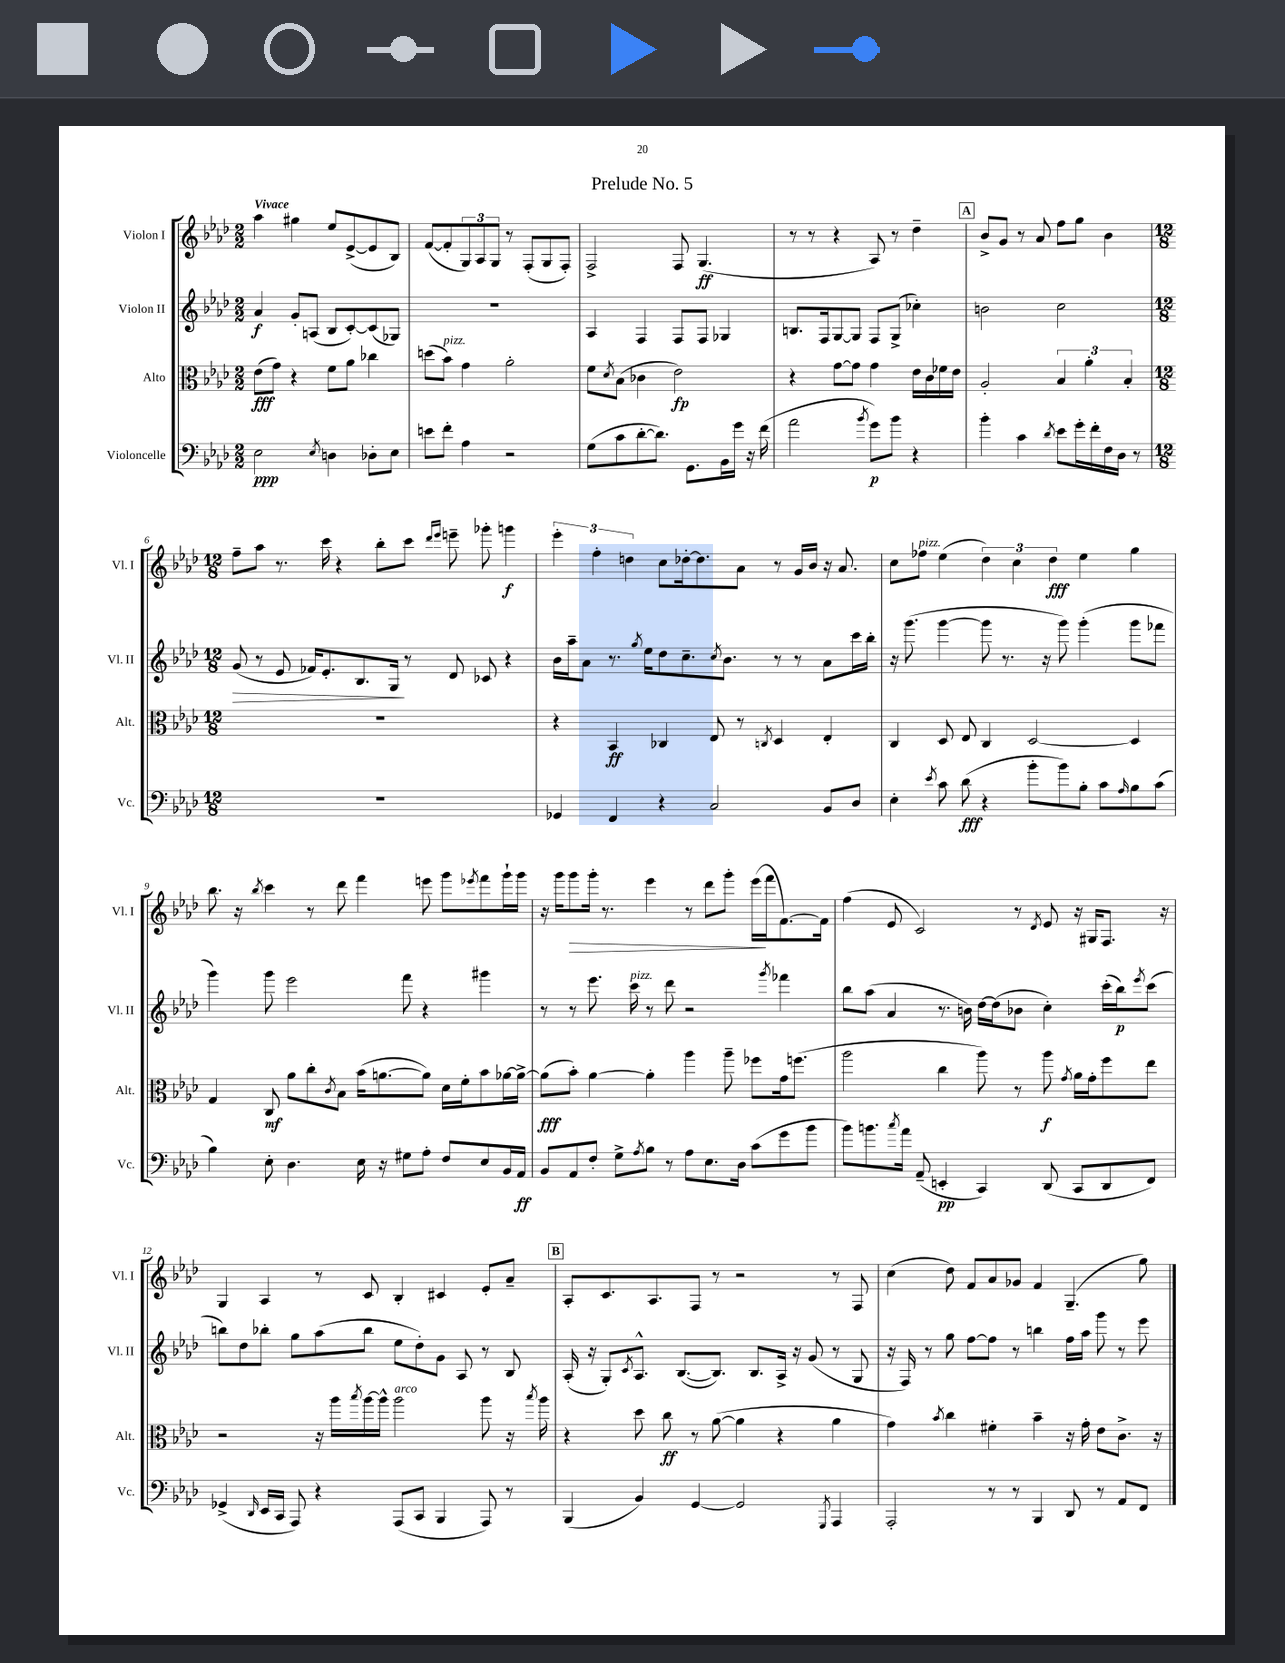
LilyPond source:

\header { title = "Prelude No. 5" }
<<
\new StaffGroup <<
\new Staff = "s0" \with { instrumentName = "Violon I" shortInstrumentName = "Vl. I" } {
    \clef treble \key aes \major \numericTimeSignature \time 2/2 \tempo "Vivace"
    aes''4 gis''4 ees''8 ees'8~->( ees'8 bes8) |
    f'8~( f'8-. \tuplet 3/2 { g8) aes8 g8 } r8 f8-.( g8 f8-.) |
    f2-> f8 g4.\ff( |
    r8 r8 r4 aes8) r8 des''4-- |
    \mark \markup { \box "A" } bes'8-> g'8 r8 aes'8 f''8 g''8 bes'4 |
    \numericTimeSignature \time 12/8 f''8-- aes''8 r8. c'''16 r4 bes''8-. c'''8 \grace { des'''16 ees'''16 } e'''8-- ges'''8-. g'''4\f |
    \tuplet 3/2 { ees'''4-. f''4-. d''4 } c''8 des''16~-. des''8. aes'8 r8 g'16 bes'16 r16 aes'8. |
    c''8 fes''8^\markup { \italic "pizz." } ees''4( \tuplet 3/2 { des''4) c''4 des''4\fff } ees''4 g''4 |
    bes''8. r16 \acciaccatura { bes''8 } c'''4 r8 des'''8 f'''4 e'''8 g'''8 \acciaccatura { ees'''8 } f'''8 g'''16-! g'''16 |
    r16 g'''16 g'''8\> g'''16-. r8. ees'''4 r8 des'''8 g'''8-. ees'''16\!( f'''16 f'8.~) f'16 |
    f''4( ees'8 c'2) r8 \acciaccatura { des'8 } ees'8 r16 gis16 f8. r16 |
    g4 aes4 r8 c'8 bes4-. cis'4 ees'8-. aes'8-- |
    \mark \markup { \box "B" } aes8-. c'8. aes8. f8 r8 r2 r8 f8 |
    c''4( des''8) f'8 aes'8 ges'8 f'4 g4.--( g''8) \bar "|." |
}
\new Staff = "s1" \with { instrumentName = "Violon II" shortInstrumentName = "Vl. II" } {
    \clef treble \key aes \major \numericTimeSignature \time 2/2
    aes'4\f g'8-. a8( bes8 c'8~-.) c'8( ges8) |
    R1 |
    aes4 f4 f8 f8 ges4 |
    b8. f16 g8~ g8 f8 g8->( ces''4-.) |
    \mark \markup { \box "A" } b'2 c''2 |
    \numericTimeSignature \time 12/8 g'8\>( r8 ees'8 fes'16) ees'8.-. bes8. g16\! r8 des'8 ces'8 r4 |
    bes'16 aes''16-- aes'8 r8. \acciaccatura { g''8 } ees''16 des''8 c''8.-- \acciaccatura { c''8 } bes'8. r8 r8 aes'8 c'''16 bes''16-. |
    r16 g'''8.( g'''4~ g'''8 r8. r16 g'''8) g'''4-.( g'''8 fes'''8 |
    g'''4) g'''8 ees'''2 f'''8 r4 gis'''4 |
    r8 r8 ees'''8. c'''16^\markup { \italic "pizz." } r8 des'''8 r2 \acciaccatura { g'''8 } fes'''4 |
    bes''8 aes''8( aes'4 r8. b'16) des''16~ des''16( bes'8 c''4-.) c'''16-.( bes''16\p) \acciaccatura { ees'''8 } c'''8( |
    b''8) des''8 bes''8-. g''8 aes''8( bes''8 ees''8 des''8-.) g'8 aes8 r8 bes8 |
    \mark \markup { \box "B" } aes16-.( r16 g8-.) \acciaccatura { c'8 } aes8.-^ bes8.~( bes8.) bes8. aes16-> r16 g'8( r8 g8 |
    r16 f16) r8 g''8 f''8~ f''8 r8 b''4 f''16 aes''16 g'''8 r8 ees'''8 \bar "|." |
}
\new Staff = "s2" \with { instrumentName = "Alto" shortInstrumentName = "Alt." } {
    \clef alto \key aes \major \numericTimeSignature \time 2/2
    ees'8\fff( g'8) r4 f'8 aes'8 ces''4 |
    d''8( bes'8^\markup { \italic "pizz." }) g'4 aes'2-. |
    f'8 \acciaccatura { des'8 } bes8( ces'4 ees'2\fp) |
    r4 g'8~ g'8 g'4 ees'16 c'16 fes'16 ees'16 |
    \mark \markup { \box "A" } aes2-. \tuplet 3/2 { bes4 aes'4-. bes4-. } |
    \numericTimeSignature \time 12/8 R1. |
    r4 bes,4\ff ces4 ees8 r8 \acciaccatura { c8 } des4 ees4-. |
    c4 des8 ees8 c4 des2~ des4 |
    g4 c8\mf aes'8 c''8-. \acciaccatura { c'8 } bes8 bes'16( a'8.~ a'8) des'16 f'16-. bes'8 aes'16~ aes'16~-> |
    aes'8\fff( bes'8-.) aes'4~ aes'4-. aes''4 aes''8-- fes''8 g'16 f''8.( |
    aes''2 c''4 aes''8) r8 aes''8\f \acciaccatura { g'8 } aes'16 g'16-. f''8 ees''8 |
    r2 r16 aes''16 \acciaccatura { bes''8 } aes''16~ aes''16-^ aes''2^\markup { \italic "arco" } aes''8 r16 \acciaccatura { bes''8 } aes''16 |
    \mark \markup { \box "B" } r4 des''8 c''8\ff r8 aes'8~( aes'4 r4 aes'4 |
    g'4) \acciaccatura { bes'8 } c''4 fis'4-. bes'4-- r16 g'16-. ees'8 c'8.-> r16 \bar "|." |
}
\new Staff = "s3" \with { instrumentName = "Violoncelle" shortInstrumentName = "Vc." } {
    \clef bass \key aes \major \numericTimeSignature \time 2/2
    ees2\ppp \acciaccatura { ees8 } d4 des8-. ees8 |
    e'8 f'8-. aes4 r2 |
    g8( c'8 des'8~-. des'8.) g,8. bes,16 g'16 r16 f'16( |
    aes'2 \acciaccatura { bes'8 } g'8\p) bes'8 r4 |
    \mark \markup { \box "A" } bes'4-. c'4 \acciaccatura { des'8 } ees'8 g'16-. f'16-. f16 des16 r8 |
    \numericTimeSignature \time 12/8 R1. |
    ges,4 f,4 r4 c2 bes,8 des8 |
    ees4-. \acciaccatura { ees'8 } c'8 des'8\fff( r4 bes'8-. bes'8) bes8-. c'8 \grace { aes16 } bes8 c'8( |
    bes4) ees8-. des4. ees16 r16 gis8 aes8-. f8 ees8 bes,16 aes,16\ff |
    bes,8 aes,8 f8-. g8-> \acciaccatura { aes8 } bes8 r8 aes8 ees8. des16 c'8( g'8 bes'8 |
    bes'8) b'8. \acciaccatura { c''8 } aes'16 aes,8--( e,4-.\pp c,4) des,8( c,8 des,8 f,8) |
    ges,4->( \grace { des,16 } ees,16 c,16 aes,,8) r4 aes,,8( c,8 bes,,4 aes,,8) r8 |
    \mark \markup { \box "B" } bes,,4( bes,4) g,4~ g,2 \acciaccatura { g,,8 } aes,,4 |
    aes,,2-. r8 r8 bes,,4 des,8 r8 aes,8 f,8 \bar "|." |
}
>>
>>
